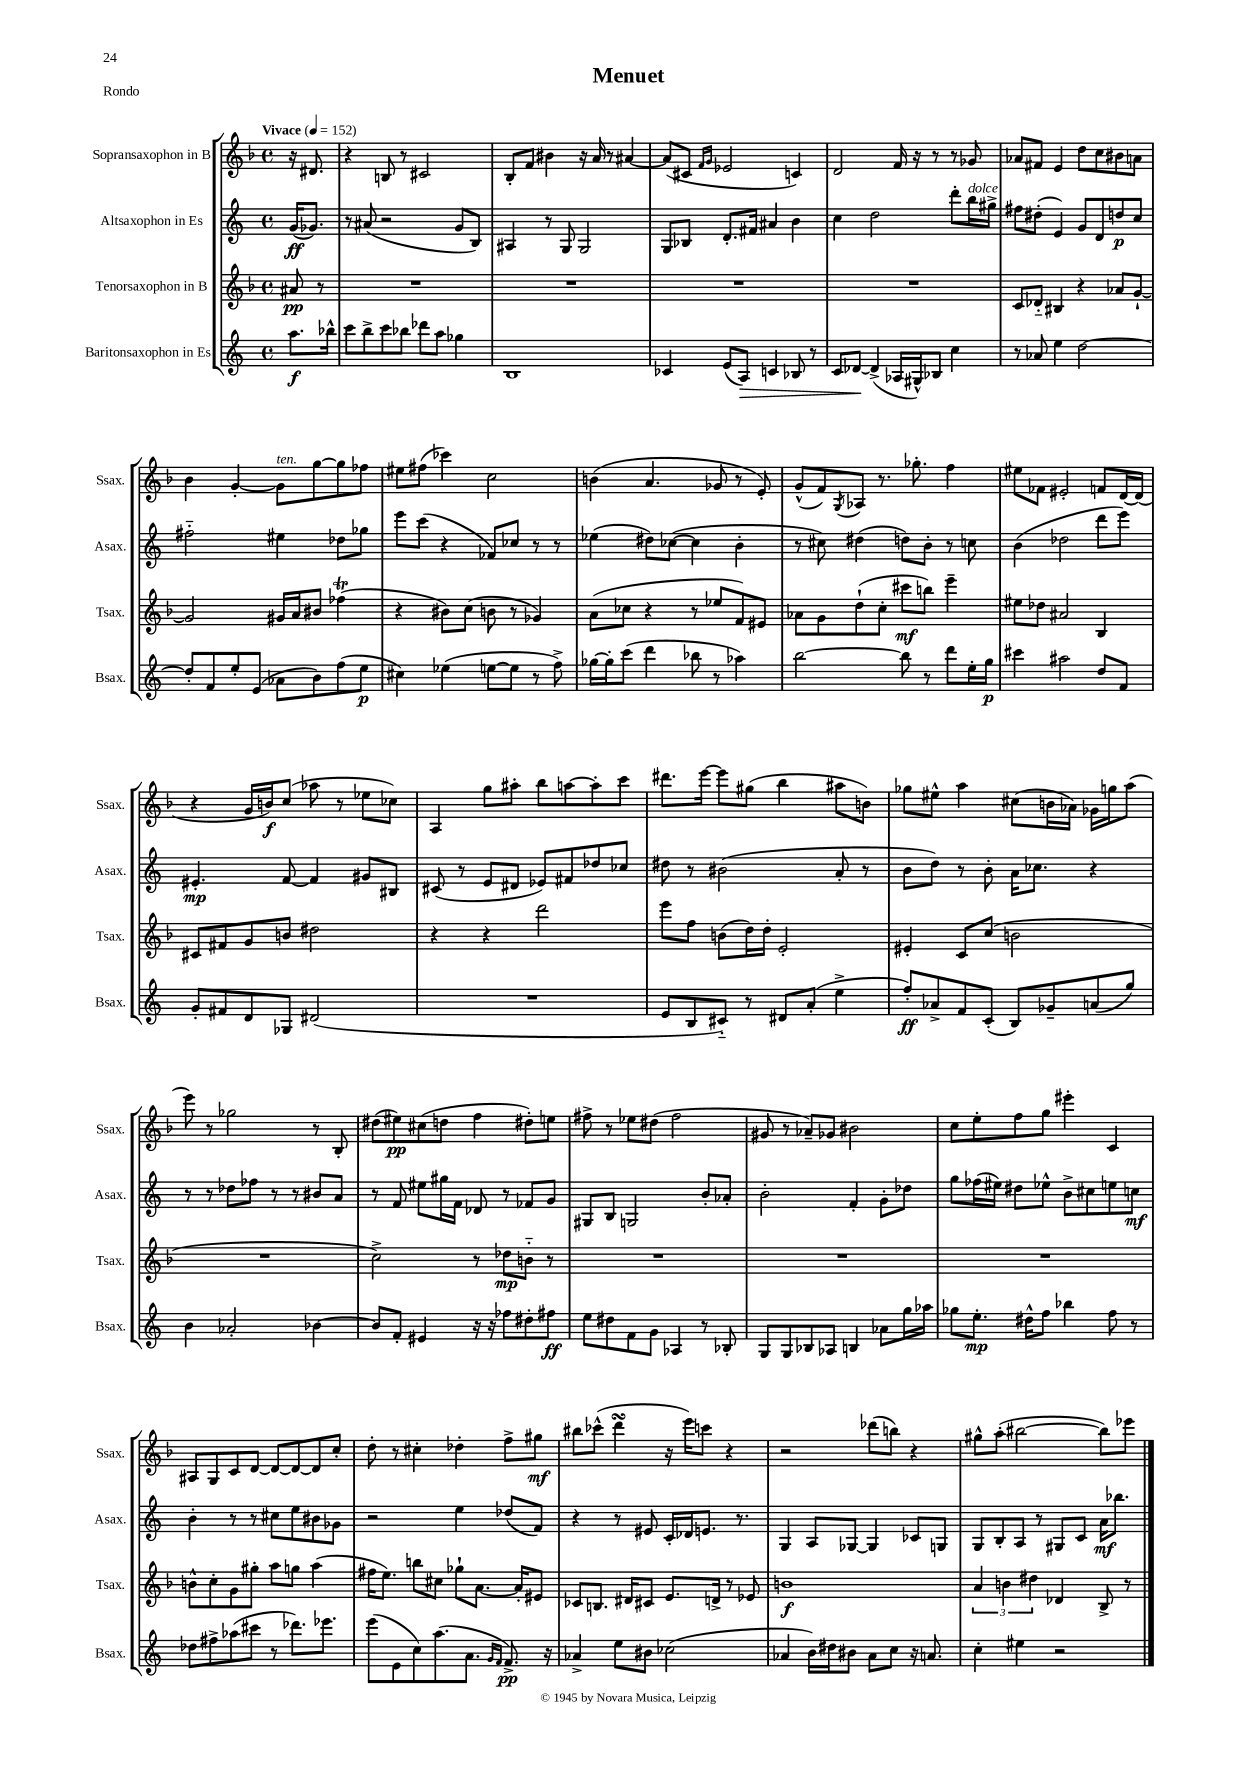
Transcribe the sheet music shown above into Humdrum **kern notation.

**kern	**kern	**kern	**kern
*staff4	*staff3	*staff2	*staff1
*clefG2	*clefG2	*clefG2	*clefG2
*k[]	*k[b-]	*k[]	*k[b-]
*M4/4	*M4/4	*M4/4	*M4/4
*met(c)	*met(c)	*met(c)	*met(c)
*MM152	*MM152	*MM152	*MM152
8.aa	8a#	(16g	16r
.	.	8.g-)	8.d#
.	8r	.	.
16bb-^^	.	.	.
=	=	=	=
8ccc	1r	8r	4r
8bb^	.	(8a#	.
8ccc	.	2r	8B
8bb-	.	.	8r
8ddd-	.	.	2c#
8aa	.	.	.
4gg-	.	8g	.
.	.	8B)	.
=	=	=	=
1B	1r	4A#	8B-'
.	.	.	8f
.	.	8r	4b#
.	.	8G	.
.	.	2G	16r
.	.	.	16a
.	.	.	8r
.	.	.	[4a#
=	=	=	=
4c-	1r	8G	(8a#]
.	.	8B-	8c#
.	.	.	16qqf
.	.	.	16qqg
(8e	.	8.d'	2e-
8A)	.	.	.
.	.	16f#	.
4c	.	4a#	.
8B-	.	4b	4c)
8r	.	.	.
=	=	=	=
8c	1r	4cc	2d
[8d-	.	.	.
(4d-^]	.	2dd	.
16A-	.	.	16f
16G#^^)	.	.	16r
8B-	.	.	8r
4cc	.	8ddd'	8r
.	.	16bb	8g-
.	.	16gg#^	.
=	=	=	=
8r	8c	8ff#	8a-
8a-	8d-'~	(8dd#'	8f#
4ee	4B#	4e)	4e
[2dd	4r	8g	8dd
.	.	8d	8cc
.	8a-	8dd	8b#
.	[8g`	8cc	8a
=	=	=	=
8dd']	2g]	2ff#'~	4b-
8f	.	.	.
8ee'	.	.	[4g'
(8e	.	.	.
8a-	16g#	4ee#	8g]
.	16a	.	.
8b)	8b#	.	[8gg
(8ff	(4ff-	8dd-	8gg]
8ee	.	8gg-	8ff-
=	=	=	=
4cc#)	4r	8eee	8ee#
.	.	(8ccc	(8ff#
(4ee-	8b#)	4r	4ccc-)
.	(8cc	.	.
[8ee	8b	8f-)	2cc
8ee]	8r	8cc-	.
8r	4g-)	8r	.
8ff^)	.	8r	.
=	=	=	=
[16gg-	(8a	(4ee-	(4b
16gg-']	.	.	.
(8ccc	8cc-	.	.
4ddd	4r	8dd#)	4.a
.	.	([8cc-	.
8bb-	8r	4cc-]	.
8r	8ee-	.	8g-
4aa-)	8f)	4b'	8r
.	8e#	.	8e')
=	=	=	=
[2bb	8a-	8r	(8g^^
.	8g	8cc#)	8f)
.	.	.	8qG
.	(8dd`	(4dd#	8A-
.	8cc'	.	8.r
8bb]	8ccc#	8dd)	.
.	.	.	8.gg-'
8r	8bb)	8b'	.
8ddd	4eee~	8r	4ff
16ee'	.	8cc	.
16gg	.	.	.
=	=	=	=
4ccc#	8ee#	(4b	8ee#
.	8dd-	.	8f-
2aa#	2a#	2dd-	2e#'
8dd	4B-	8ddd	8f
8f	.	8eee)	[16d
.	.	.	(16d]
=	=	=	=
8g'	8c#	4.e#'	4r
8f#	8f#	.	.
8d	8g	.	16g
.	.	.	16b)
8G-	8b	[8f	(8cc
(2d#	2dd#	4f]	8aa-
.	.	.	8r
.	.	8g#	8ee-
.	.	8B#	8cc-)
=	=	=	=
1r	4r	(8c#	4A
.	.	8r	.
.	4r	8e	8gg
.	.	8d#	8aa#'
.	2ddd	8e-)	8bb-
.	.	8f#	[8aa
.	.	8dd-	8aa']
.	.	8cc-	8ccc
=	=	=	=
8e	8eee	8dd#	8.ddd#
8B	8ff	8r	.
.	.	.	[16eee
8c#'~)	(8b	(2b#	8eee]
8r	16dd)	.	(8gg#
.	16dd'	.	.
8d#	2e'	.	4bb-
(8a'	.	.	.
4ee^	.	8a'	8aa#
.	.	8r	8b)
=	=	=	=
8ff')	4e#'	8b	8gg-
8a-^	.	8dd)	8ee#^^
8f	8c	8r	4aa
(8c'	(8cc	8b'	.
8B)	2b	16a	(8cc#
.	.	8.cc-	.
8g-~	.	.	16b
.	.	.	16a-)
(8a	.	4r	16g-
.	.	.	16gg
8gg)	.	.	(8aa
=	=	=	=
4b	1r	8r	8eee)
.	.	8r	8r
2a-'	.	8dd-	2gg-
.	.	8ff-	.
.	.	8r	.
.	.	8r	.
[4b-	.	8b#	8r
.	.	8a	8B-'
=	=	=	=
8b-]	2cc^)	8r	(8dd#
8f'	.	8f	8ee#)
4e#	.	8ee#	(8cc#
.	.	16gg#	8dd
.	.	16f	.
16r	8r	8d-	4ff
16r	.	.	.
8ff-	8dd-	8r	.
8dd#'	8b'~	8f-	8dd#')
8ff#	8r	8g	8ee
=	=	=	=
8ee	1r	8G#	8ff#^
8dd#	.	8B	8r
8f	.	2G	8ee-
8g	.	.	(8dd#
4A-	.	.	2ff#
8r	.	8b'	.
8B-'	.	8a-'	.
=	=	=	=
8G	1r	2b'	8g#
8G	.	.	8r
8B-	.	.	8a-~)
8A-	.	.	8g-
4B	.	4f'	2b#
8a-	.	8g'	.
16gg	.	8dd-	.
16aa-	.	.	.
=	=	=	=
8gg-	1r	8gg	8cc
8.ee'	.	(16ff-	8ee'
.	.	16ee#)	.
.	.	8dd#	8ff
16dd#^^	.	.	.
8ff	.	8ee-^^	8gg
4bb-	.	8b^	4eee#'
.	.	8cc#	.
8ff	.	8ee	4c
8r	.	8cc	.
=	=	=	=
8dd-	8b^^	4b'	8A#
8ff#^	8cc'	.	8G
(8aa-	8g	8r	8c
8ccc#	8gg#'	8r	[8d
8r	8aa	8cc#	8d_
8.ddd-)	8gg	8ee	8d_
.	(4aa	8b#	8d]
8.eee-	.	.	.
.	.	8g-	8cc'
=	=	=	=
(8eee	16ff#	2r	8dd'
.	8.ee)	.	.
8e	.	.	8r
8cc)	8bb	.	4cc#'
(8.aa	8cc#	.	.
.	8gg-`	4ee	4dd-'
8.a	.	.	.
.	[8.a	.	.
16qqg	.	.	.
16qqf	.	.	.
8.f^)	.	(8dd-	8ff^
.	16a']	.	.
.	8e#	8f)	8gg#
16r	.	.	.
=	=	=	=
4a-^	8c-	4r	8bb#
.	8.B	.	(8ccc-^^
8ee	.	8r	4ddd
.	16d#	.	.
8b#	8c#	8e#	.
(2cc-	8.e	16c'	16r
.	.	16d-	16eee)
.	.	8.e	8ccc
.	16d^	.	.
.	8r	.	4r
.	.	8.r	.
.	8e-	.	.
=	=	=	=
4a-	1b	4G	2r
16b)	.	8A	.
16dd#	.	.	.
8b#	.	[8G-	.
8a-	.	4G-]	(8ddd-
8cc	.	.	8bb)
16r	.	8c-	4r
8.a	.	.	.
.	.	8G	.
=	=	=	=
4cc'	6a	8G	8gg#^^
.	.	8B'	(8aa'
.	6b	.	.
4ee#	.	8A	[2bb#
.	6dd#	.	.
.	.	8r	.
2r	4d-	8G#	.
.	.	8c	.
.	8B-^	16a	8bb#])
.	.	8.bb-	.
.	8r	.	8eee-
==	==	==	==
*-	*-	*-	*-
